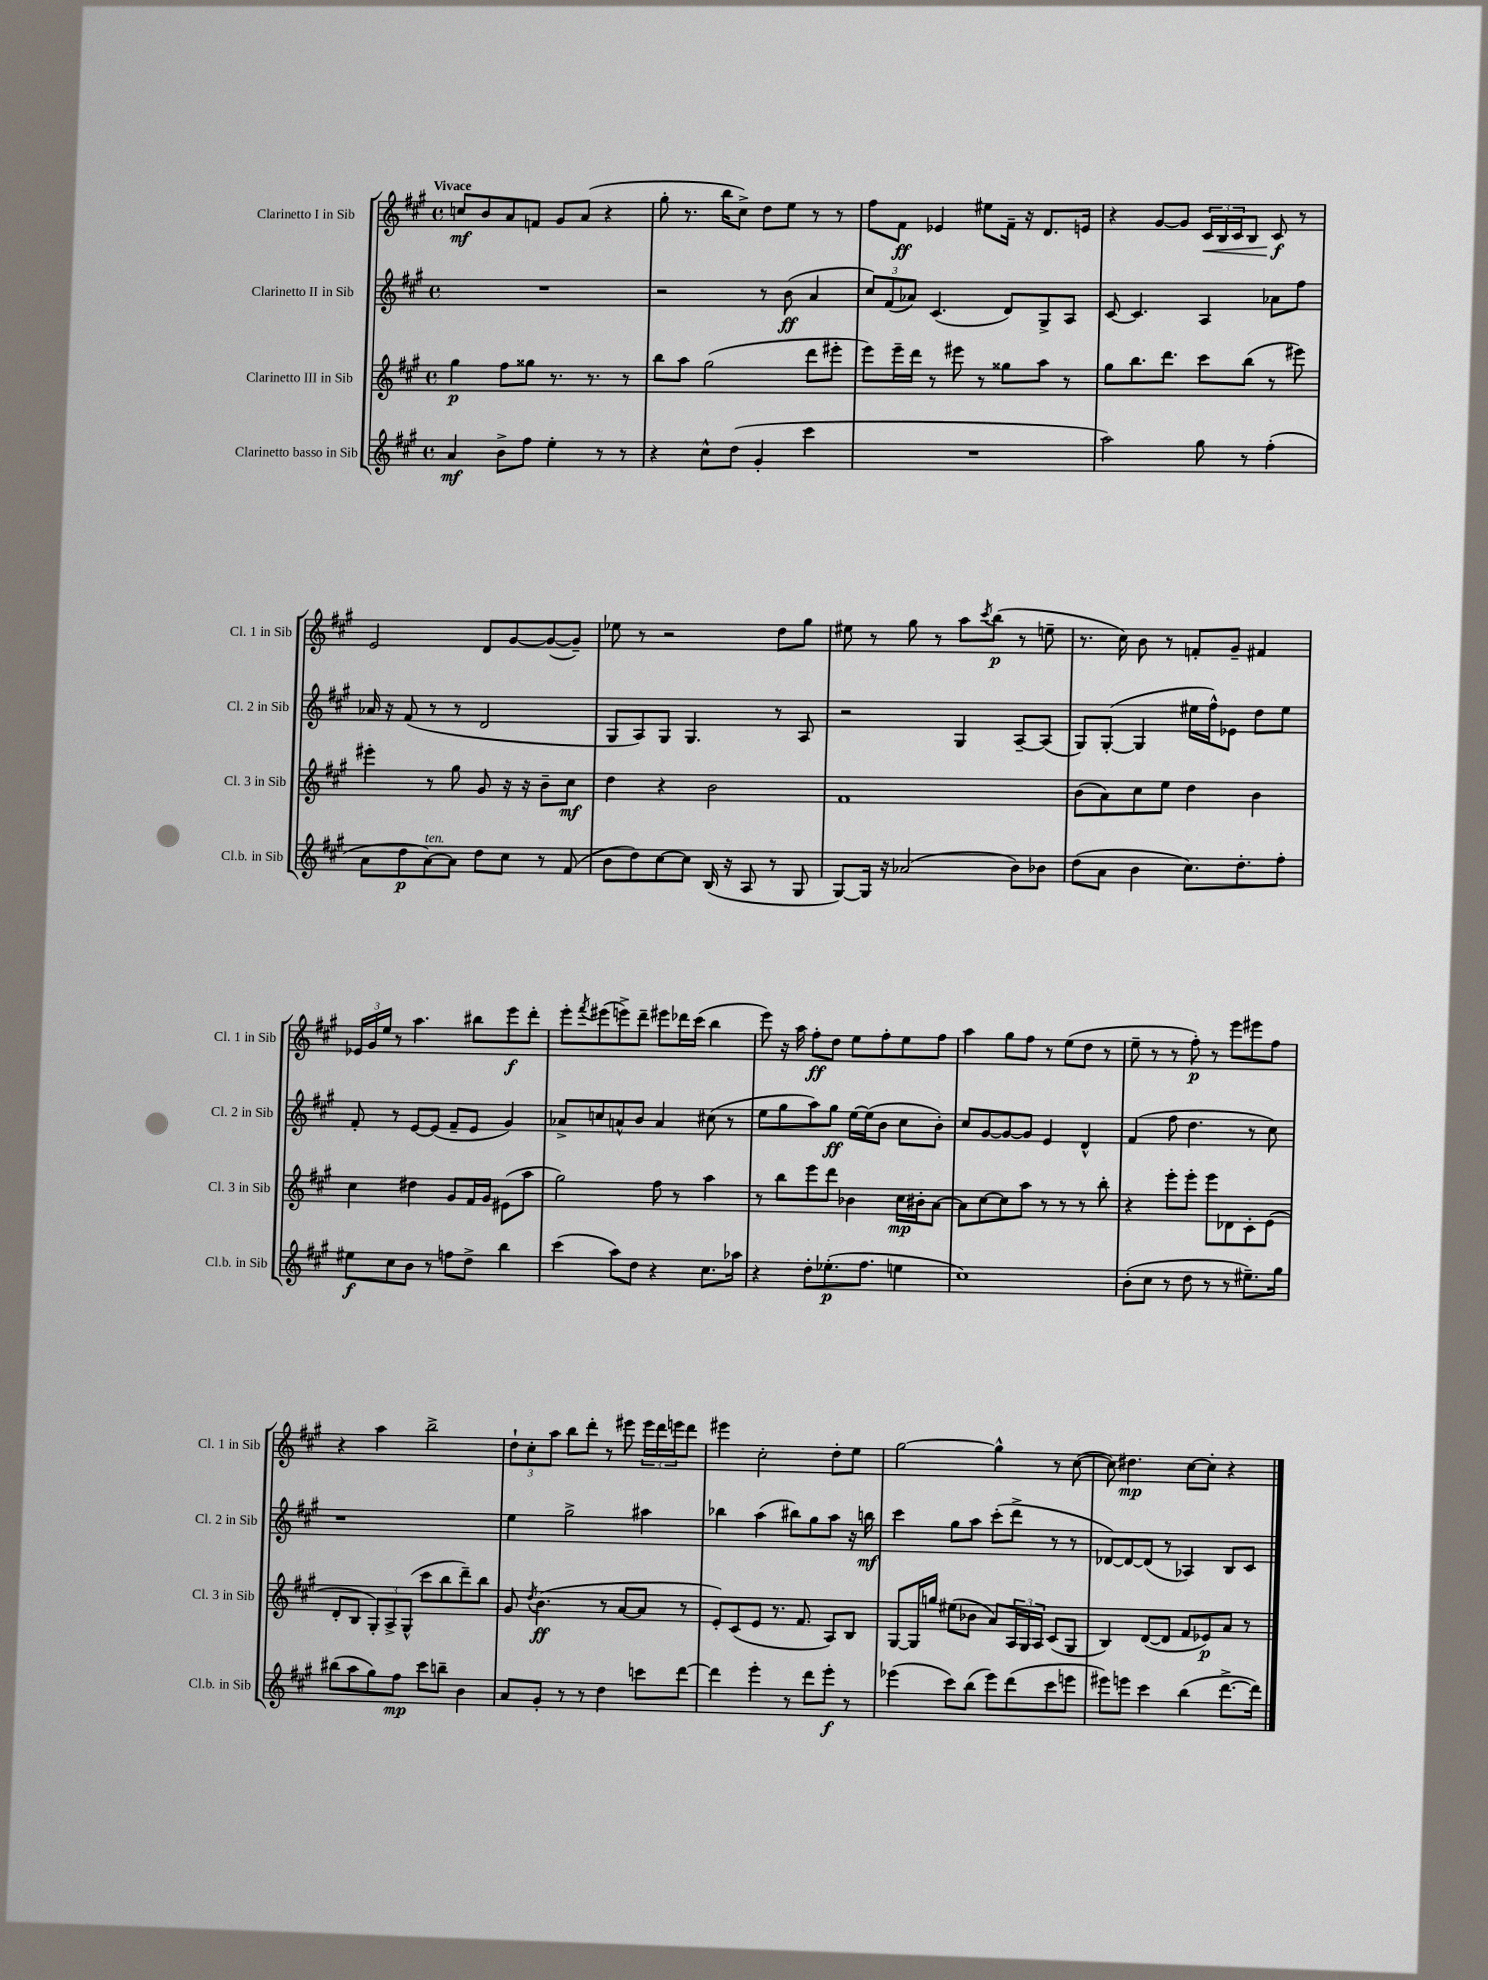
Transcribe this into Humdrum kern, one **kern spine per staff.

**kern	**kern	**kern	**kern
*staff4	*staff3	*staff2	*staff1
*clefG2	*clefG2	*clefG2	*clefG2
*k[f#c#g#]	*k[f#c#g#]	*k[f#c#g#]	*k[f#c#g#]
*M4/4	*M4/4	*M4/4	*M4/4
*met(c)	*met(c)	*met(c)	*met(c)
4a	4gg#	1r	8cc
.	.	.	8b
8b^	8ff#	.	8a
8ff#	8gg##	.	8f
4ee'	8.r	.	8g#
.	.	.	(8a
.	8.r	.	.
8r	.	.	4r
8r	8r	.	.
=	=	=	=
4r	8bb	2r	8gg#'
.	8aa	.	8.r
8cc#^^	(2gg#	.	.
.	.	.	16bb
(8dd	.	.	8cc#^)
4g#'	.	8r	8dd
.	.	(8b	8ee
4ccc#	8ddd	4a	8r
.	8eee#'	.	8r
=	=	=	=
1r	8eee)	12cc#)	8ff#
.	.	(12f#	.
.	16eee~	.	8f#
.	.	12a-)	.
.	16ddd	.	.
.	8r	(4.c#	4e-
.	8eee#	.	.
.	8r	.	8ee#
.	8gg##	8d)	16f#~
.	.	.	16r
.	8aa	8G#^	8.d
.	8r	8A	.
.	.	.	16e
=	=	=	=
2aa)	8gg#	[8c#	4r
.	8.bb	4.c#]	.
.	.	.	[8g#
.	8.ddd	.	.
.	.	.	8g#]
8gg#	8ccc#	4A	24c#
.	.	.	24B
.	.	.	24c#
8r	(8bb	.	8B
(4ff#'	8r	8a-	8c#
.	8eee#)	8ff#	8r
=	=	=	=
8a	4eee#'	16a-	2e
.	.	16r	.
8dd	.	(8f#	.
[8a)	8r	8r	.
8a]	8gg#	8r	.
8dd	8g#	2d	8d
8cc#	16r	.	[8g#
.	16r	.	.
8r	8b~	.	(8g#_
(8f#	8cc#	.	8g#~])
=	=	=	=
8b	4dd	8G#	8ee-
8dd)	.	8A)	8r
[8cc#	4r	8G#	2r
8cc#]	.	4.G#	.
(16B	2b	.	.
16r	.	.	.
8A	.	.	.
8r	.	8r	8dd
8G#	.	8A	8gg#
=	=	=	=
[8G#)	1f#	2r	8ee#
16G#]	.	.	8r
16r	.	.	.
(2a-	.	.	8gg#
.	.	.	8r
.	.	4G#	8aa
.	.	.	8qccc#
.	.	.	(8bb
8b)	.	[8A~	8r
8b-	.	(8A]	8ee~
=	=	=	=
(8dd	(8b	8G#)	8.r
8a	8a)	([8G#'	.
.	.	.	16cc#)
4b	8cc#	4G#]	8b
.	8ee	.	8r
8.cc#)	4dd	16ee#	8f'
.	.	16ff#^^)	.
.	.	8e-	8g#~
8.dd'	.	.	.
.	4b	8dd	4f#
8ff#'	.	8ee#	.
=	=	=	=
8ee#	4cc#	8f#'	24e-
.	.	.	24g#
.	.	.	24ee
8cc#	.	8r	8r
8b	4dd#	[8e	4.aa
8r	.	(8e]	.
8ff	8g#	8f#~	.
8dd^	16f#	8e	8bb#
.	16g#	.	.
4bb	(8e#	4g#)	8eee
.	8aa	.	8ddd'
=	=	=	=
(4ccc#	2gg#)	8a-^	8eee'
.	.	.	8qfff#
.	.	8cc	(8eee#
8aa)	.	8a^^	8eee^)
8dd	.	8b	8ddd~
4r	8ff#	4a	8eee#
.	8r	.	16ddd-
.	.	.	(16ccc#
8.cc#	4aa	(8cc#	4bb
.	.	8r	.
16aa-	.	.	.
=	=	=	=
4r	8r	8ee	8eee)
.	8bb	8gg#	16r
.	.	.	16aa
8dd'	8eee	8aa)	8ff#'
(8.ee-'	8ddd	8gg#	8dd
.	4b-	[16ee	8ee
8.ff#	.	(16ee]	.
.	.	8b	8ff#'
4ee	16cc#	8cc#	8ee
.	16b#'	.	.
.	[8a	8b')	8ff#
=	=	=	=
1cc#)	8a]	8cc#	4aa
.	[8cc#	[8g#	.
.	8cc#]	8g#_	8gg#
.	8aa	8g#]	8ff#
.	8r	4e	8r
.	8r	.	(8ee
.	8r	4d^^	8dd
.	8bb'	.	8r
=	=	=	=
(8b'	4r	(4f#	8ee~
8cc#	.	.	8r
8r	8eee'	8ff#	8r
8dd	8eee'	4.dd	8ff#')
8r	8eee	.	8r
8r	8d-	.	8eee
8.ee#~)	8c#'	8r	8eee#
.	(8e	8cc#)	8ff#
16gg#	.	.	.
=	=	=	=
(8bb#	8d'	1r	4r
8aa	8B	.	.
8gg#)	12G#')	.	4aa
.	12A^	.	.
8ff#	.	.	.
.	(12G#^^	.	.
8ccc#	8ccc#	.	2bb^
8bb~	8bb	.	.
4b	8ddd~)	.	.
.	8bb	.	.
=	=	=	=
8a	8g#	4ee	12dd`
.	.	.	12cc#'
.	8qdd	.	.
8g#'	(4.b	.	.
.	.	.	12aa
8r	.	2gg#^	8bb
8r	.	.	8ddd'
4dd	8r	.	8r
.	[8a	.	8eee#
8ccc	8a]	4aa#	24eee#
.	.	.	24ddd
.	.	.	24eee
[8ddd	8r	.	8ddd
=	=	=	=
4ddd]	8e')	4bb-	4eee#
.	(8c#	.	.
4eee'	8e	(4aa	2cc#'
.	8.r	.	.
8r	.	8bb#)	.
.	8.f#	.	.
8ddd	.	8gg#	.
8eee'	8A)	8aa	8dd'
8r	8B	16r	8ee
.	.	16bb	.
=	=	=	=
(4eee-	[8G#	4ccc#	[2gg#
.	16G#]	.	.
.	16gg	.	.
8ccc#)	(8ee#	8gg#	.
(8bb	8b-	8aa	.
8eee-)	8a)	(8ccc#'	4gg#^^]
(8ddd	24A	8ddd^	.
.	24G#	.	.
.	24A	.	.
8ccc#	(8c#	8r	8r
8eee	8G#	8r	([8cc#
=	=	=	=
8eee#)	4B)	[8d-)	8cc#])
8eee	.	8d-_	4.dd#
4ccc#	([8d	(8d-]	.
.	8d]	8r	.
(4bb	8f#	4A-)	[8cc#
.	8e-)	.	8cc#']
[8.ddd^	8a	8B	4r
.	8r	8c#	.
16ddd])	.	.	.
==	==	==	==
*-	*-	*-	*-
